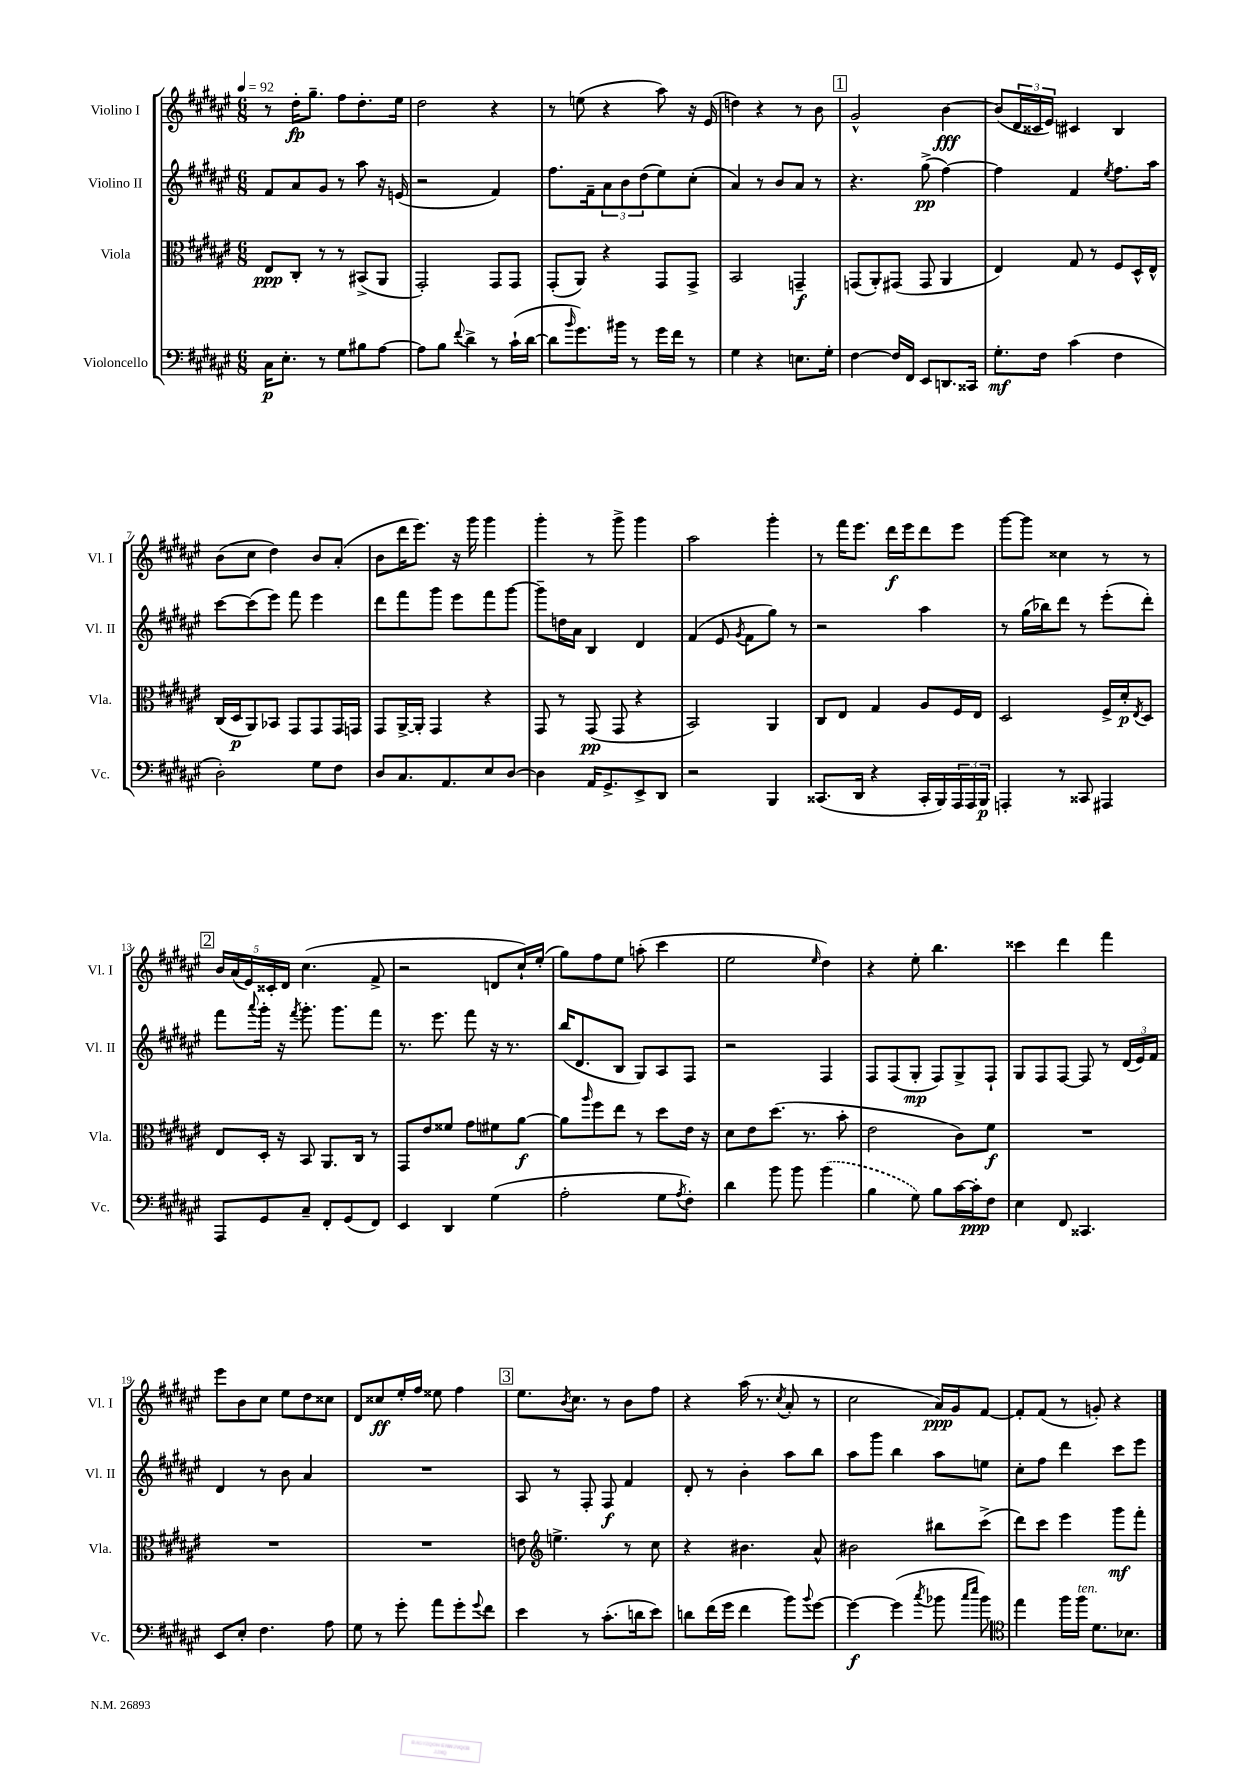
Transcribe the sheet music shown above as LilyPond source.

<<
\new StaffGroup <<
\new Staff = "s0" \with { instrumentName = "Violino I" shortInstrumentName = "Vl. I" } {
    \clef treble \key fis \major \numericTimeSignature \time 6/8 \tempo 4 = 92
    r8 dis''16-.\fp gis''8.-- fis''8 dis''8.-. eis''16 |
    dis''2 r4 |
    r8 e''8( r4 ais''8) r16 eis'16( |
    d''4) r4 r8 b'8 |
    \mark \markup { \box "1" } gis'2-^ b'4~\fff |
    b'8( \tuplet 3/2 { dis'16 cisis'16 eis'16) } cis'4 b4 |
    b'8( cis''8 dis''4) b'8 ais'8-.( |
    b'8 dis'''16 eis'''8.) r16 gis'''16 gis'''4 |
    gis'''4-. r8 gis'''8-> gis'''4 |
    ais''2 gis'''4-. |
    r8 fis'''16 eis'''8. dis'''16\f eis'''16 dis'''8 eis'''8 |
    gis'''8~ gis'''8 cisis''4 r8 r8 |
    \mark \markup { \box "2" } \tuplet 5/4 { b'16 ais'16( eis'16) cisis'16-. dis'16 } cis''4.( fis'8-> |
    r2 d'8 cis''16-!) eis''16-.( |
    gis''8) fis''8 eis''8 a''8-.( cis'''4 |
    eis''2 \grace { eis''16 } dis''4) |
    r4 eis''8-. b''4. |
    cisis'''4 dis'''4 fis'''4 |
    eis'''8 b'8 cis''8 eis''8 dis''8 cisis''8 |
    dis'8 cisis''8\ff eis''16-. fis''16 eisis''8 fis''4 |
    \mark \markup { \box "3" } eis''8. \acciaccatura { b'8 } cis''8. r8 b'8 fis''8 |
    r4 ais''16( r8. \acciaccatura { cis''8 } ais'8-. r8 |
    cis''2 ais'16\ppp) gis'16 fis'8~ |
    fis'8-. fis'8( r8 g'8-.) r4 \bar "|." |
}
\new Staff = "s1" \with { instrumentName = "Violino II" shortInstrumentName = "Vl. II" } {
    \clef treble \key fis \major \numericTimeSignature \time 6/8
    fis'8 ais'8 gis'8 r8 ais''8 r16 e'16( |
    r2 fis'4) |
    fis''8. fis'16-- \tuplet 3/2 { ais'8 b'8 dis''8( } eis''8) cis''8-.( |
    ais'4) r8 b'8 ais'8 r8 |
    \mark \markup { \box "1" } r4. gis''8->\pp( fis''4~) |
    fis''4 fis'4 \acciaccatura { eis''8 } fis''8. ais''16 |
    cis'''8~ cis'''8( eis'''8) fis'''8 eis'''4 |
    dis'''8 fis'''8 gis'''8 eis'''8 fis'''8 gis'''8~ |
    gis'''8-- d''16 ais'16 b4 dis'4 |
    fis'4( eis'8 \acciaccatura { gis'8 } fis'8 gis''8) r8 |
    r2 ais''4 |
    r8 gis''16( bes''16) dis'''8 r8 eis'''8-.( dis'''8-.) |
    \mark \markup { \box "2" } fis'''8 \appoggiatura { ais'''8 } gis'''16-. r16 \acciaccatura { fis'''8 } gis'''8.-. gis'''8. fis'''8 |
    r8. eis'''8. fis'''8 r16 r8. |
    b''16( dis'8. b8 gis8) ais8 fis8 |
    r2 fis4 |
    fis8 fis8( gis8-.\mp fis8) gis8-> fis8-! |
    gis8 fis8 fis8~ fis8 r8 \tuplet 3/2 { dis'16( eis'16) fis'16 } |
    dis'4 r8 b'8 ais'4 |
    R2. |
    \mark \markup { \box "3" } ais8 r8 fis8-. fis8\f fis'4 |
    dis'8-. r8 b'4-. ais''8 b''8 |
    ais''8 gis'''8 b''4 ais''8 e''8 |
    cis''8-. fis''8 dis'''4 cis'''8 eis'''8 \bar "|." |
}
\new Staff = "s2" \with { instrumentName = "Viola" shortInstrumentName = "Vla." } {
    \clef alto \key fis \major \numericTimeSignature \time 6/8
    eis8\ppp cis8-. r8 r8 bis,8->( ais,8 |
    gis,2-.) gis,8 gis,8 |
    gis,8-.( ais,8) r4 gis,8 gis,8-> |
    b,2 g,4--\f |
    \mark \markup { \box "1" } g,8( ais,8-.) gis,8( gis,8 ais,4 |
    eis4) gis8 r8 fis8 dis16-^ eis16-^ |
    cis16( dis16\p ais,8) bes,8 gis,8 gis,8 gis,16 g,16 |
    gis,8 ais,16~-> ais,16-. gis,4 r4 |
    gis,8 r8 gis,8\pp( gis,8 r4 |
    b,2) ais,4 |
    cis8 eis8 gis4 ais8 fis16 eis16 |
    dis2 fis16-> dis'16-.\p \acciaccatura { eis8 } dis8 |
    \mark \markup { \box "2" } eis8 dis16-. r16 b,8 ais,8. cis16 r8 |
    gis,8 eis'8 fisis'8 gis'8 fis'8 ais'8~\f |
    ais'8 \grace { ais''16 } fis''8 eis''8 r8 dis''8 eis'16 r16 |
    dis'8 eis'8 dis''8.( r8. b'8-. |
    eis'2 cis'8) fis'8\f |
    R2. |
    R2. |
    R2. |
    \mark \markup { \box "3" } e'8 \clef treble e''4.-> r8 cis''8 |
    r4 bis'4. ais'8-^ |
    bis'2 bis''8 cis'''8->( |
    dis'''8) cis'''8 eis'''4 gis'''8\mf fis'''8-. \bar "|." |
}
\new Staff = "s3" \with { instrumentName = "Violoncello" shortInstrumentName = "Vc." } {
    \clef bass \key fis \major \numericTimeSignature \time 6/8
    cis16\p eis8.-. r8 gis8 bis8 ais8~ |
    ais8 b8 \appoggiatura { fis'8 } dis'4-> r8 cis'16-!( dis'16~ |
    dis'8 \grace { b'16 } gis'8.) bis'16 r8 gis'16 fis'16 r8 |
    gis4 r4 e8. gis16-. |
    \mark \markup { \box "1" } fis4~ fis16 fis,16 eis,8 d,8. cisis,16 |
    gis8.-.\mf fis16 cis'4( fis4 |
    dis2-.) gis8 fis8 |
    dis8 cis8. ais,8. eis8 dis8~ |
    dis4 ais,16 gis,8.-> eis,8-> dis,8 |
    r2 b,,4 |
    cisis,8.( dis,16 r4 cisis,16-. b,,16) \tuplet 3/2 { ais,,16 ais,,16 b,,16\p } |
    a,,4-. r8 cisis,8 ais,,4 |
    \mark \markup { \box "2" } ais,,8 gis,8 cis8-- fis,8-. gis,8( fis,8) |
    eis,4 dis,4 gis4( |
    ais2-. gis8 \acciaccatura { ais8 } fis8-.) |
    dis'4 b'8 b'8 \once \slurDashed b'4( |
    b4 gis8) b8 cis'16~ cis'16-.\ppp fis8 |
    eis4 fis,8 cisis,4. |
    eis,8 eis8-. fis4. ais8 |
    gis8 r8 gis'8-. ais'8 gis'8-. \appoggiatura { gis'8 } fis'8 |
    \mark \markup { \box "3" } eis'4 r8 cis'8.-.( d'16 eis'8) |
    d'8 fis'16( gis'16 fis'4 b'8) \appoggiatura { b'8 } gis'8~ |
    gis'4~\f gis'4( \acciaccatura { cis''8 } bes'8 \grace { cis''16 eis''16 } bes'8) |
    \clef tenor eis''4 fis''16 fis''16^\markup { \italic "ten." } dis'8. bes8. \bar "|." |
}
>>
>>
